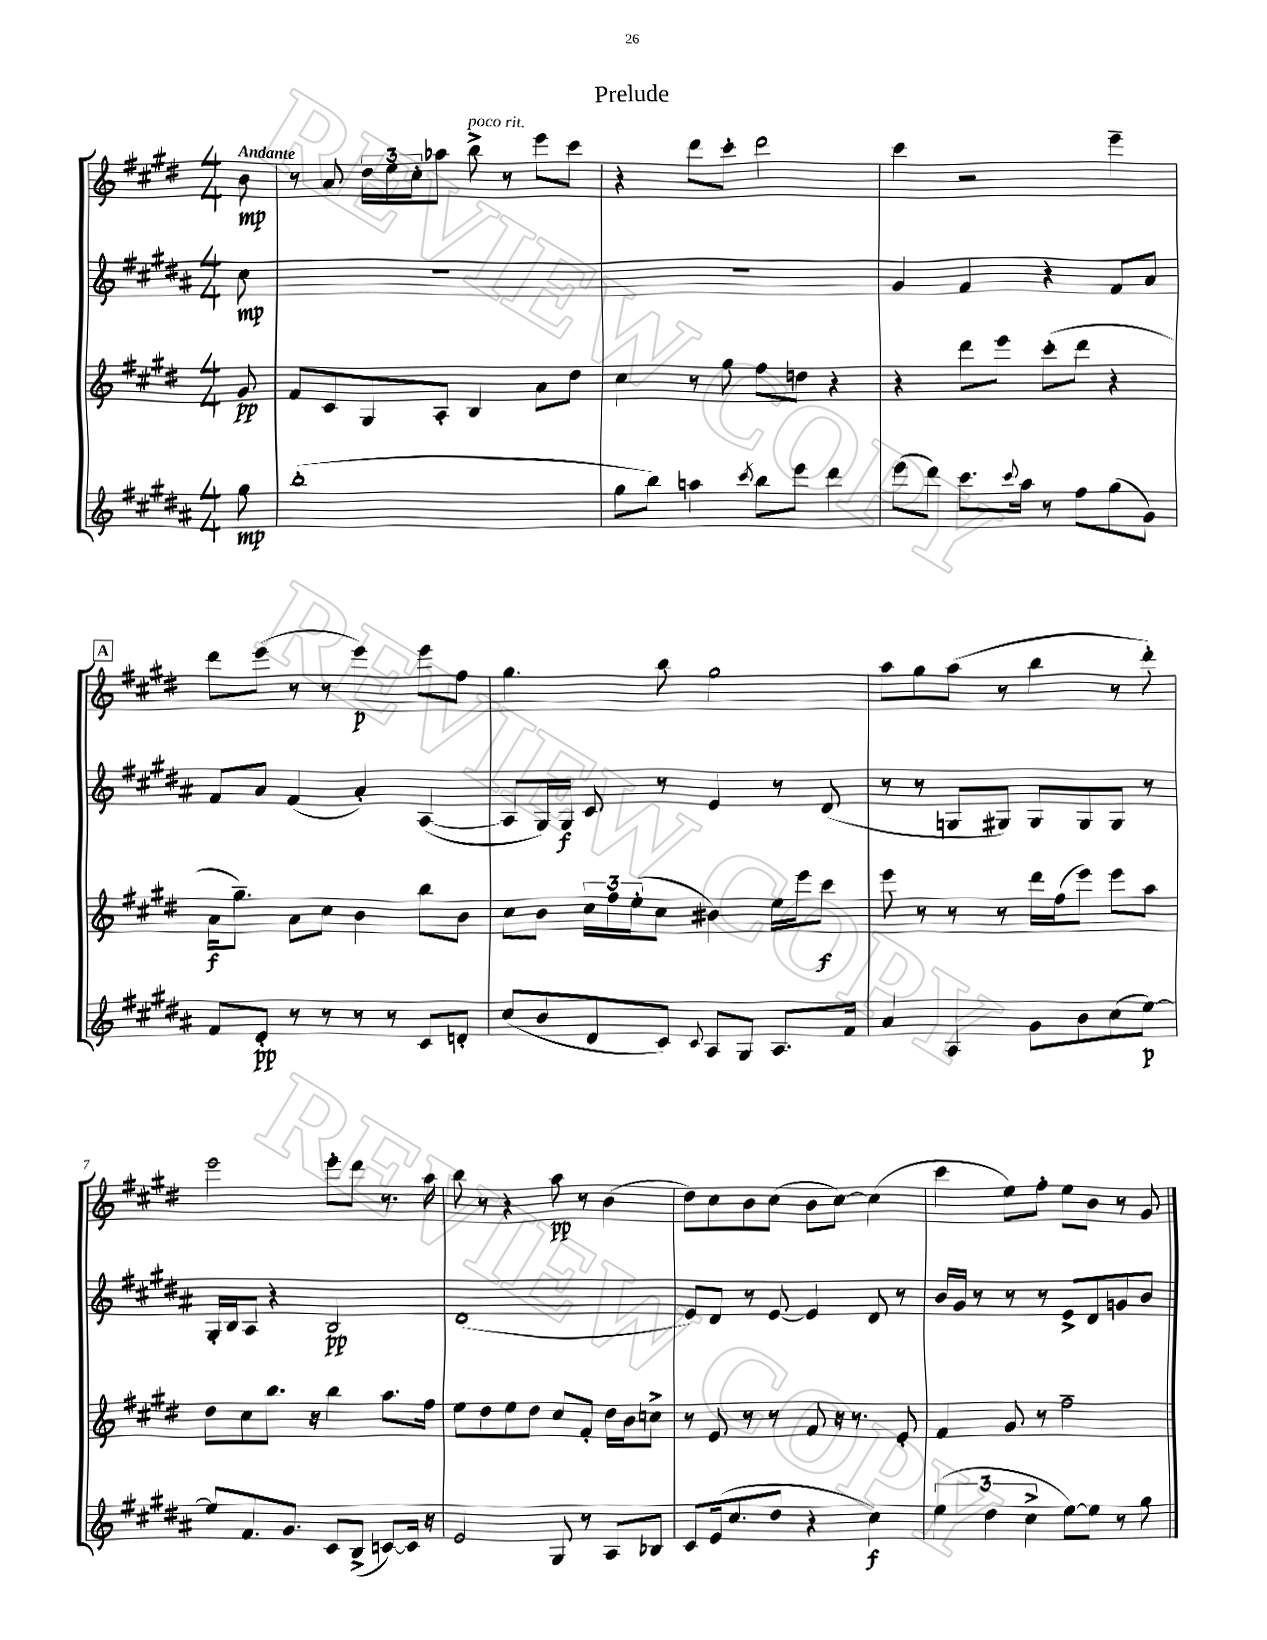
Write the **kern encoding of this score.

**kern	**dynam	**kern	**dynam	**kern	**dynam	**kern	**dynam
*part4	*part4	*part3	*part3	*part2	*part2	*part1	*part1
*staff4	*staff4	*staff3	*staff3	*staff2	*staff2	*staff1	*staff1
*clefG2	*	*clefG2	*	*clefG2	*	*clefG2	*
*k[f#c#g#d#a#]	*	*k[f#c#g#d#]	*	*k[f#c#g#d#a#]	*	*k[f#c#g#d#]	*
*M4/4	*	*M4/4	*	*M4/4	*	*M4/4	*
=	=	=	=	=	=	=	=
!	!	!	!	!	!	!LO:TX:a:B:t=Andante	!
8gg#\	mp	8g#/	pp	8cc#\	mp	8b\	mp
=1	=1	=1	=1	=1	=1	=1	=1
(1bb'	.	8f#/L	.	1r	.	8r	.
.	.	8c#/	.	.	.	8a/	.
.	.	8G#/	.	.	.	24dd#\LL	.
.	.	.	.	.	.	24ee\	.
.	.	.	.	.	.	24cc#'\J	.
.	.	8A'/J	.	.	.	8aa-X\J	.
!	!	!	!	!	!	!LO:TX:a:i:t=poco rit.	!
.	.	4B/	.	.	.	8bb^\	.
.	.	.	.	.	.	8r	.
.	.	8a\L	.	.	.	8eee\L	.
.	.	8dd#\J	.	.	.	8ccc#\J	.
=2	=2	=2	=2	=2	=2	=2	=2
8gg#\L	.	4cc#\	.	1r	.	4r	.
8bb\J)	.	.	.	.	.	.	.
4aan\	.	8r	.	.	.	8ddd#\L	.
.	.	8gg#\	.	.	.	8ccc#'\J	.
8qccc#/	.	.	.	.	.	.	.
8bb\L	.	8ff#\L	.	.	.	2ddd#\	.
8eee\J	.	8ddn\J	.	.	.	.	.
4ddd#\	.	4r	.	.	.	.	.
=3	=3	=3	=3	=3	=3	=3	=3
(8eee\L	.	4r	.	4g#/	.	4ccc#\	.
8ddd#\J)	.	.	.	.	.	.	.
8.ccc#\L	.	8ddd#\L	.	4f#/	.	2r	.
.	.	8eee\J	.	.	.	.	.
8qqccc#/	.	.	.	.	.	.	.
16aa#\Jk	.	.	.	.	.	.	.
8r	.	(8ccc#'\L	.	4r	.	.	.
8ff#\L	.	8ddd#\J	.	.	.	.	.
(8gg#\	.	4r	.	8f#/L	.	4eee~\	.
8g#\J)	.	.	.	8a#/J	.	.	.
!!LO:LB:g=z
!!LO:REH:place=s1:t=A
=4	=4	=4	=4	=4	=4	=4	=4
8f#/L	.	16a\KL	f	8f#/L	.	8ddd#\L	.
.	.	8.gg#~\J)	.	.	.	.	.
8d#'/J	pp	.	.	8a#/J	.	(8eee\J	.
8r	.	8a\L	.	(4f#/	.	8r	.
8r	.	8cc#\J	.	.	.	8r	.
8r	.	4b\	.	4a#'/)	.	4eee\)	p
8r	.	.	.	.	.	.	.
8c#/L	.	8bb\L	.	([4A#/	.	8eee\L	.
8dn'/J	.	8b\J	.	.	.	8ff#\J	.
=5	=5	=5	=5	=5	=5	=5	=5
(8cc#/L	.	8cc#\L	.	8A#/L]	.	4.gg#\	.
8b/	.	8b\J	.	16G#/L)	.	.	.
.	.	.	.	16G#/JJ	f	.	.
8d#/	.	24cc#\LL	.	8c#/	.	.	.
.	.	24ff#\	.	.	.	.	.
.	.	(24ee'\J	.	.	.	.	.
8c#/J)	.	8cc#\J	.	8r	.	8bb\	.
8qqc#/	.	.	.	.	.	.	.
8A#/L	.	4b#X\)	.	4e/	.	2gg#\	.
8G#/J	.	.	.	.	.	.	.
8.A#/L	.	16ee\LL	.	8r	.	.	.
.	.	16eee\J	.	.	.	.	.
.	.	8ccc#\J	f	(8d#/	.	.	.
16f#/Jk	.	.	.	.	.	.	.
=6	=6	=6	=6	=6	=6	=6	=6
4a#/	.	8eee\	.	8r	.	8aa\L	.
.	.	8r	.	8r	.	8gg#\	.
4A#/	.	8r	.	8Gn/L	.	(8aa\J	.
.	.	8r	.	8G#X/J)	.	8r	.
8g#\L	.	16ddd#\LL	.	8G#/L	.	4bb\	.
.	.	(16ff#\J	.	.	.	.	.
8b\	.	8eee\J)	.	8G#/	.	.	.
(8cc#\	.	8eee\L	.	8G#/J	.	8r	.
[8ee\J)	p	8aa\J	.	8r	.	8ddd#'\)	.
!!LO:LB:g=z
=7	=7	=7	=7	=7	=7	=7	=7
8ee/L]	.	8dd#\L	.	16G#'/LL	.	2eee\	.
.	.	.	.	16B/J	.	.	.
8.f#/	.	8cc#\	.	8A#/J	.	.	.
.	.	8.bb\J	.	4r	.	.	.
8.g#/J	.	.	.	.	.	.	.
.	.	16r	.	.	.	.	.
8c#/L	.	4bb\	.	2B/	pp	8eee'\L	.
(8B^/J	.	.	.	.	.	8ddd#\J	.
[8cn/L)	.	8.aa\L	.	.	.	8.r	.
16c/Jk]	.	.	.	.	.	.	.
16r	.	16ff#\Jk	.	.	.	16aa\	.
=8	=8	=8	=8	=8	=8	=8	=8
2e/	.	8ee\L	.	(1d#	.	8bb\	.
.	.	8dd#\	.	.	.	8r	.
.	.	8ee\	.	.	.	4r	.
.	.	8dd#\J	.	.	.	.	.
8G#/	.	8cc#/L	.	.	.	8aa\	pp
8r	.	8f#'/J	.	.	.	8r	.
8A#/L	.	16dd#\LL	.	.	.	(4b\	.
.	.	16b\J	.	.	.	.	.
8B-X/J	.	8ccn^\J	.	.	.	.	.
=9	=9	=9	=9	=9	=9	=9	=9
8c#/L	.	8r	.	8e/L)	.	8dd#\L)	.
(16e/k	.	8e/	.	8d#/J	.	8cc#\	.
8.cc#/	.	.	.	.	.	.	.
.	.	8r	.	8r	.	8b\	.
8dd#/J	.	8r	.	[8e/	.	(8cc#\J	.
4r	.	8f#/	.	4e/]	.	8b\L	.
.	.	16r	.	.	.	[8cc#\J)	.
.	.	8.r	.	.	.	.	.
4cc#\)	f	.	.	8d#/	.	(4cc#\]	.
.	.	8e'/	.	8r	.	.	.
=10	=10	=10	=10	=10	=10	=10	=10
(6ee\	.	4f#/	.	16b/LL	.	4ccc#\	.
.	.	.	.	16g#/JJ	.	.	.
.	.	.	.	8r	.	.	.
6dd#\	.	.	.	.	.	.	.
.	.	8g#/	.	8r	.	8ee\L)	.
6cc#^\	.	.	.	.	.	.	.
.	.	8r	.	8r	.	8ff#'\J	.
[8ee\L)	.	2ff#~\	.	8e^/L	.	8ee\L	.
8ee\J]	.	.	.	8d#/	.	8b\J	.
8r	.	.	.	8gn/	.	8r	.
8gg#\	.	.	.	8b/J	.	8g#/	.
==	==	==	==	==	==	==	==
*-	*-	*-	*-	*-	*-	*-	*-
